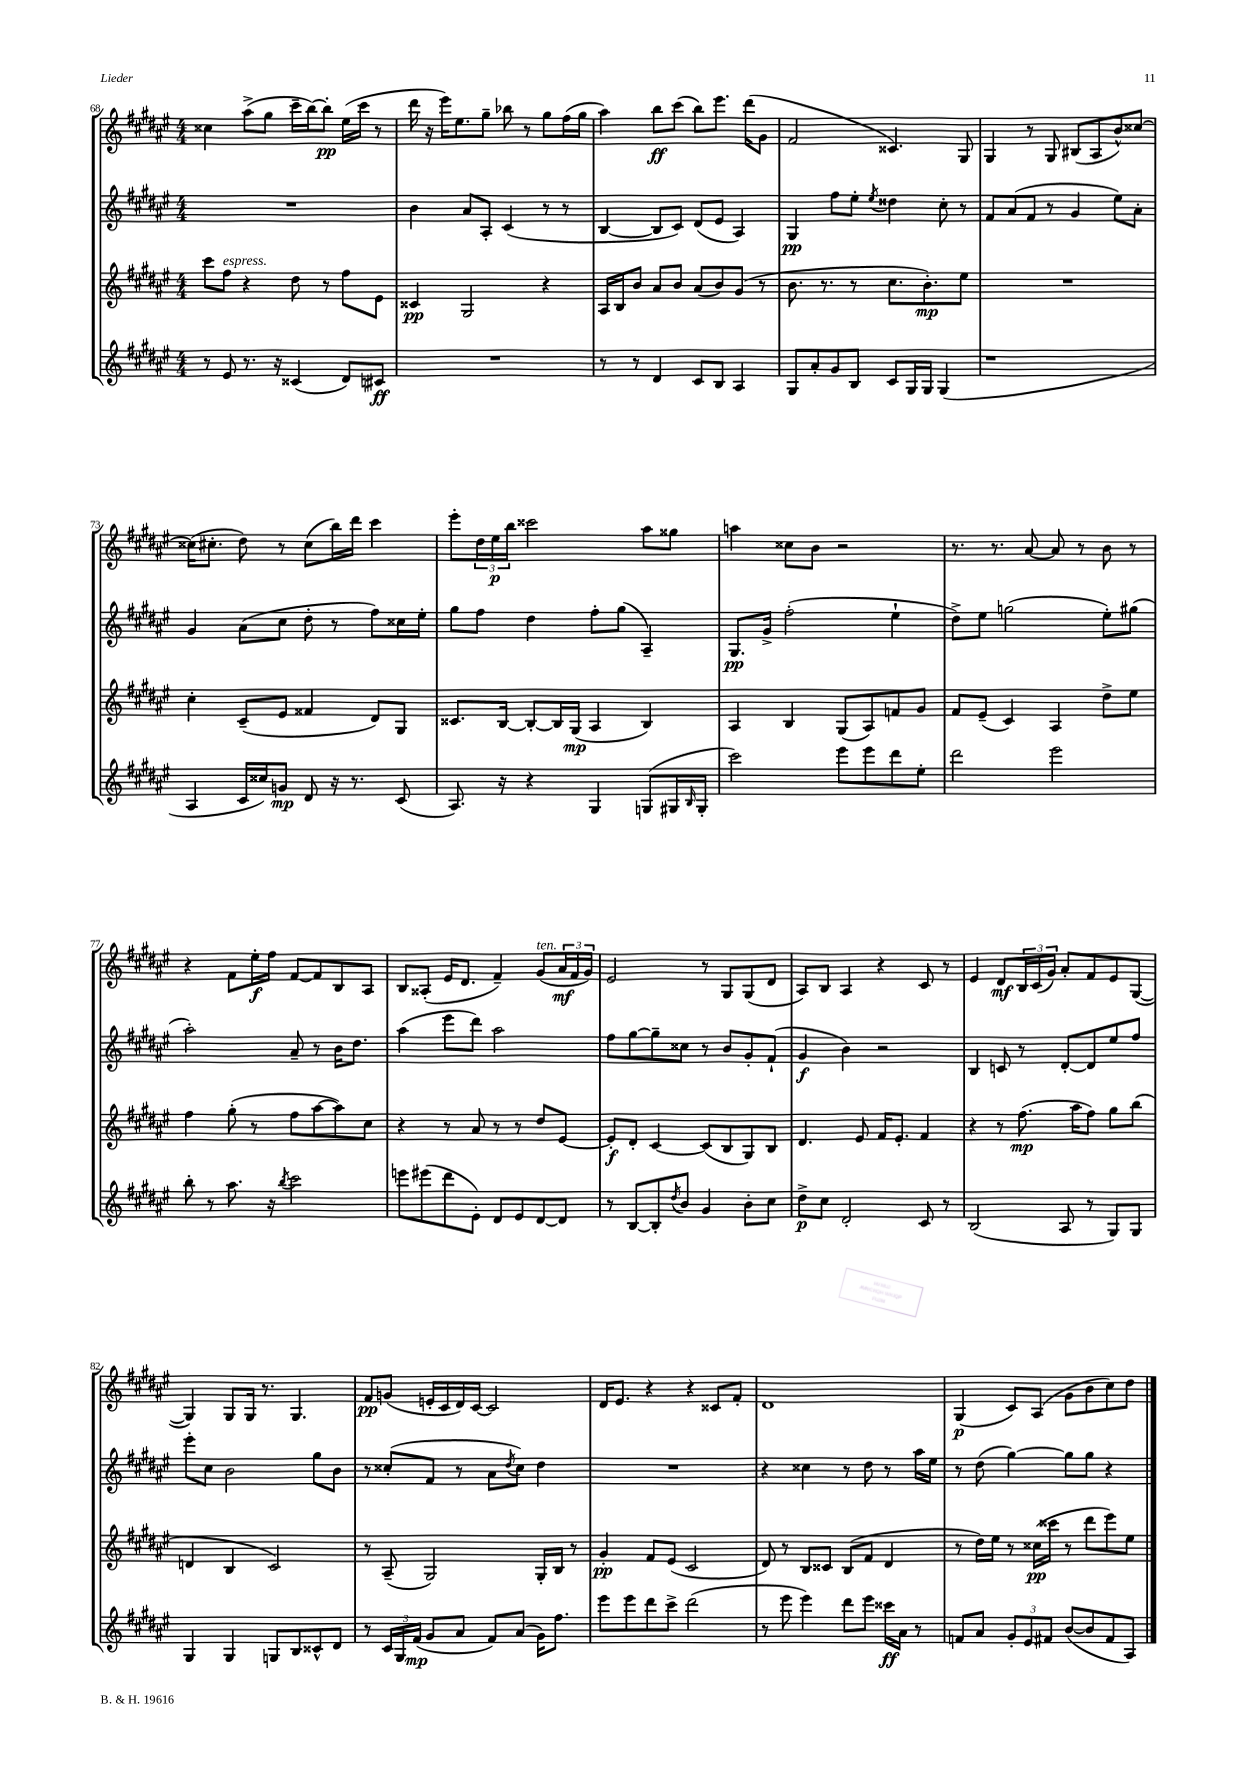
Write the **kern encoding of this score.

**kern	**dynam	**kern	**dynam	**kern	**dynam	**kern	**dynam
*part4	*part4	*part3	*part3	*part2	*part2	*part1	*part1
*staff4	*staff4	*staff3	*staff3	*staff2	*staff2	*staff1	*staff1
*clefG2	*	*clefG2	*	*clefG2	*	*clefG2	*
*k[f#c#g#d#a#e#]	*	*k[f#c#g#d#a#e#]	*	*k[f#c#g#d#a#e#]	*	*k[f#c#g#d#a#e#]	*
*M4/4	*	*M4/4	*	*M4/4	*	*M4/4	*
=68	=68	=68	=68	=68	=68	=68	=68
8r	.	8ccc#\L	.	1r	.	4cc##X\	.
!	!	!LO:TX:a:i:t=espress.	!	!	!	!	!
8e#/	.	8ff#\J	.	.	.	.	.
8.r	.	4r	.	.	.	(8aa#^\L	.
.	.	.	.	.	.	8gg#\J	.
16r	.	.	.	.	.	.	.
(4c##X/	.	8dd#\	.	.	.	16ccc#~\LL	.
.	.	.	.	.	.	[16bb\J)	.
.	.	8r	.	.	.	8bb'\J]	pp
8d#/L)	.	8ff#\L	.	.	.	(16ee#\LL	.
.	.	.	.	.	.	16ccc#\JJ	.
8c#X/J	ff	8e#\J	.	.	.	8r	.
=69	=69	=69	=69	=69	=69	=69	=69
1r	.	4c##X/	pp	4b\	.	16ddd#\	.
.	.	.	.	.	.	16r	.
.	.	.	.	.	.	16eee#\KL)	.
.	.	.	.	.	.	8.ee#\	.
.	.	2G#/	.	8a#/L	.	.	.
.	.	.	.	8A#'/J	.	8gg#~\J	.
.	.	.	.	(4c#/	.	8bb-X\	.
.	.	.	.	.	.	8r	.
.	.	4r	.	8r	.	8gg#\L	.
.	.	.	.	8r	.	(16ff#\L	.
.	.	.	.	.	.	16gg#\JJ	.
=70	=70	=70	=70	=70	=70	=70	=70
8r	.	16A#/LL	.	[4B/	.	4aa#\)	.
.	.	16B/J	.	.	.	.	.
8r	.	8b/J	.	.	.	.	.
4d#/	.	8a#/L	.	8B/L]	.	8bb\L	ff
.	.	8b/J	.	8c#/J)	.	(8ccc#\J	.
8c#/L	.	(8a#/L	.	(8d#/L	.	8bb\L)	.
8B/J	.	8b/)	.	8e#/J	.	8.eee#\J	.
4A#/	.	(8g#/J	.	4A#/)	.	.	.
.	.	.	.	.	.	(16ddd#\KL	.
.	.	8r	.	.	.	8g#\J	.
=71	=71	=71	=71	=71	=71	=71	=71
8G#/L	.	8.b\	.	4G#/	pp	2f#/	.
8a#'/	.	.	.	.	.	.	.
.	.	8.r	.	.	.	.	.
8g#/	.	.	.	8ff#\L	.	.	.
8B/J	.	8r	.	8ee#'\J	.	.	.
.	.	.	.	8qee#/	.	.	.
8c#/L	.	8.cc#\L	.	4dd##X\	.	4.c##X/)	.
16G#/L	.	.	.	.	.	.	.
16G#/JJ	.	8.b'\)	mp	.	.	.	.
(4G#/	.	.	.	8cc#'\	.	.	.
.	.	8ee#\J	.	8r	.	8G#/	.
=72	=72	=72	=72	=72	=72	=72	=72
1r	.	1r	.	8f#/L	.	4G#/	.
.	.	.	.	(8a#/	.	.	.
.	.	.	.	8f#/J	.	8r	.
.	.	.	.	8r	.	8G#/	.
.	.	.	.	4g#/	.	(8B#X/L	.
.	.	.	.	.	.	8A#/	.
.	.	.	.	8ee#\L)	.	8b^^/)	.
.	.	.	.	8a#'\J	.	[8cc##X/J	.
!!LO:LB:g=z
=73	=73	=73	=73	=73	=73	=73	=73
4A#/	.	4cc#'\	.	4g#/	.	(16cc##X\KL]	.
.	.	.	.	.	.	8.cc#X'\J	.
16c#/LL	.	(8c#~/L	.	(8a#\L	.	8dd#\)	.
16cc##X/J)	.	.	.	.	.	.	.
8gn/J	mp	8e#/J	.	8cc#\J	.	8r	.
8d#/	.	4f##X/	.	8dd#'\	.	(8cc#\L	.
16r	.	.	.	8r	.	16bb\L)	.
8.r	.	.	.	.	.	16ddd#\JJ	.
.	.	8d#/L)	.	8ff#\L)	.	4ccc#\	.
(8c#/	.	8G#/J	.	16cc##X\L	.	.	.
.	.	.	.	16ee#'\JJ	.	.	.
=74	=74	=74	=74	=74	=74	=74	=74
8.A#/)	.	8.c##X/L	.	8gg#\L	.	8eee#'\L	.
.	.	.	.	8ff#\J	.	24dd#\L	.
.	.	.	.	.	.	24ee#\	p
16r	.	[16B/Jk	.	.	.	.	.
.	.	.	.	.	.	24bb\JJ	.
4r	.	8B'/L_	.	4dd#\	.	2ccc##X\	.
.	.	16B/L]	.	.	.	.	.
.	.	(16G#/JJ	mp	.	.	.	.
4G#/	.	4A#/	.	8ff#'\L	.	.	.
.	.	.	.	(8gg#\J	.	.	.
(8Gn/L	.	4B/)	.	4A#~/)	.	8aa#\L	.
16G#X/L	.	.	.	.	.	8gg##X\J	.
16qqB/	.	.	.	.	.	.	.
16G#'/JJ	.	.	.	.	.	.	.
=75	=75	=75	=75	=75	=75	=75	=75
2ccc#\)	.	4A#/	.	8.G#/L	pp	4aan\	.
.	.	.	.	16g#^/Jk	.	.	.
.	.	4B/	.	(2ff#'\	.	8cc##X\L	.
.	.	.	.	.	.	8b\J	.
8eee#\L	.	(8G#/L	.	.	.	2r	.
8eee#\	.	8A#/)	.	.	.	.	.
8ddd#\	.	8fn/	.	4ee#`\	.	.	.
8ee#'\J	.	8g#/J	.	.	.	.	.
=76	=76	=76	=76	=76	=76	=76	=76
2ddd#\	.	8f#/L	.	8dd#^\L)	.	8.r	.
.	.	(8e#~/J	.	8ee#\J	.	.	.
.	.	.	.	.	.	8.r	.
.	.	4c#/)	.	(2ggn\	.	.	.
.	.	.	.	.	.	[8a#/	.
2eee#\	.	4A#/	.	.	.	8a#/]	.
.	.	.	.	.	.	8r	.
.	.	8dd#^\L	.	8ee#'\L)	.	8b\	.
.	.	8ee#\J	.	(8gg#X\J	.	8r	.
!!LO:LB:g=z
=77	=77	=77	=77	=77	=77	=77	=77
8bb'\	.	4ff#\	.	2aa#'\)	.	4r	.
8r	.	.	.	.	.	.	.
8.aa#\	.	(8gg#'\	.	.	.	8f#\L	.
.	.	8r	.	.	.	16ee#'\L	f
16r	.	.	.	.	.	16ff#\JJ	.
8qbb/	.	.	.	.	.	.	.
2ccc#\	.	8ff#\L	.	8a#~/	.	[8f#/L	.
.	.	[8aa#\	.	8r	.	8f#/]	.
.	.	8aa#\])	.	16b\KL	.	8B/	.
.	.	.	.	8.dd#\J	.	.	.
.	.	8cc#\J	.	.	.	8A#/J	.
=78	=78	=78	=78	=78	=78	=78	=78
8eeen\L	.	4r	.	(4aa#\	.	8B/L	.
(8eee#X\	.	.	.	.	.	(8A##X'/J	.
8ddd#\	.	8r	.	8eee#\L	.	16e#/KL	.
.	.	.	.	.	.	8.d#/J	.
8e#'\J)	.	8a#/	.	8ddd#\J)	.	.	.
8d#/L	.	8r	.	2aa#\	.	4f#~/)	.
8e#/	.	8r	.	.	.	.	.
!	!	!	!	!	!	!LO:TX:a:i:t=ten.	!
[8d#/	.	8dd#/L	.	.	.	(8g#/L	.
8d#/J]	.	[8e#/J	.	.	.	24a#/L	mf
.	.	.	.	.	.	24f#/	.
.	.	.	.	.	.	24g#/JJ)	.
=79	=79	=79	=79	=79	=79	=79	=79
8r	.	8e#'/L]	f	8ff#\L	.	2e#/	.
[8B/L	.	8d#'/J	.	[8gg#\	.	.	.
8B'/]	.	[4c#/	.	8gg#~\]	.	.	.
8qdd#/	.	.	.	.	.	.	.
8b/J	.	.	.	8cc##X\J	.	.	.
4g#/	.	(8c#/L]	.	8r	.	8r	.
.	.	8B/	.	8b/L	.	8G#/L	.
8b'\L	.	8G#/)	.	8g#'/	.	(8G#/	.
8cc#\J	.	8B/J	.	(8f#`/J	.	8d#/J	.
=80	=80	=80	=80	=80	=80	=80	=80
8dd#^\L	p	4.d#/	.	4g#/	f	8A#/L)	.
8cc#\J	.	.	.	.	.	8B/J	.
2d#'/	.	.	.	4b\)	.	4A#/	.
.	.	8e#/	.	.	.	.	.
.	.	16f#/KL	.	2r	.	4r	.
.	.	8.e#'/J	.	.	.	.	.
8c#/	.	4f#/	.	.	.	8c#/	.
8r	.	.	.	.	.	8r	.
=81	=81	=81	=81	=81	=81	=81	=81
(2B/	.	4r	.	4B/	.	4e#/	.
.	.	8r	.	8cn/	.	8d#/L	mf
.	.	(8.ff#\	mp	8r	.	24B/L	.
.	.	.	.	.	.	(24c#/	.
.	.	.	.	.	.	24g#/JJ)	.
8A#/	.	.	.	[8d#'/L	.	8a#'/L	.
.	.	16aa#\KL	.	.	.	.	.
8r	.	8ff#\J)	.	8d#/]	.	8f#/	.
8G#/L)	.	8gg#\L	.	8ee#/	.	8e#/	.
8G#/J	.	(8bb\J	.	8ff#/J	.	([8G#/J	.
!!LO:LB:g=z
=82	=82	=82	=82	=82	=82	=82	=82
4G#/	.	4dn/	.	8eee#'\L	.	4G#/])	.
.	.	.	.	8cc#\J	.	.	.
4G#/	.	4B/	.	2b\	.	8G#/L	.
.	.	.	.	.	.	16G#/Jk	.
.	.	.	.	.	.	8.r	.
8Gn/L	.	2c#/)	.	.	.	.	.
8B/	.	.	.	.	.	4.G#/	.
8c##X^^/	.	.	.	8gg#\L	.	.	.
8d#/J	.	.	.	8b\J	.	.	.
=83	=83	=83	=83	=83	=83	=83	=83
8r	.	8r	.	8r	.	8f#/L	pp
24c#/LL	.	(8A#~/	.	(8cc##X'/L	.	(8gn/J	.
24G#/	.	.	.	.	.	.	.
(24f#/JJ	mp	.	.	.	.	.	.
8g#/L	.	2G#/)	.	8f#/J	.	16en'/LL	.
.	.	.	.	.	.	16c#/	.
8a#/J	.	.	.	8r	.	16d#/)	.
.	.	.	.	.	.	[16c#/JJ	.
8f#/L)	.	.	.	8a#\L	.	2c#/]	.
.	.	.	.	8qdd#/	.	.	.
(8a#/J	.	.	.	8cc##\J)	.	.	.
16g#\KL)	.	16G#'/LL	.	4dd#\	.	.	.
8.ff#\J	.	16B/JJ	.	.	.	.	.
.	.	8r	.	.	.	.	.
=84	=84	=84	=84	=84	=84	=84	=84
8eee#\L	.	4g#'/	pp	1r	.	16d#/KL	.
.	.	.	.	.	.	8.e#/J	.
8eee#\	.	.	.	.	.	.	.
8ddd#\	.	8f#/L	.	.	.	4r	.
8ccc#^\J	.	(8e#/J	.	.	.	.	.
(2ddd#\	.	2c#/	.	.	.	4r	.
.	.	.	.	.	.	8c##X/L	.
.	.	.	.	.	.	8f#'/J	.
=85	=85	=85	=85	=85	=85	=85	=85
8r	.	8d#/)	.	4r	.	1d#	.
8eee#\	.	8r	.	.	.	.	.
4eee#\)	.	8B/L	.	4cc##X\	.	.	.
.	.	8c##X/J	.	.	.	.	.
8ddd#\L	.	(8B/L	.	8r	.	.	.
8eee#\J	.	8f#/J	.	8dd#\	.	.	.
16ccc##X\LL	ff	4d#/	.	8r	.	.	.
16a#\JJ	.	.	.	.	.	.	.
8r	.	.	.	16aa#\LL	.	.	.
.	.	.	.	16ee#\JJ	.	.	.
=86	=86	=86	=86	=86	=86	=86	=86
8fn/L	.	8r	.	8r	.	(4G#/	p
8a#/J	.	16dd#\LL)	.	(8dd#\	.	.	.
.	.	16ee#\JJ	.	.	.	.	.
12g#'/L	.	8r	.	[4gg#\)	.	8c#/L)	.
12e#/	.	.	.	.	.	.	.
.	.	(16cc##X\LL	pp	.	.	(8A#/J	.
12f#X/J	.	.	.	.	.	.	.
.	.	16ccc##X\JJ	.	.	.	.	.
([8b/L	.	8r	.	8gg#\L]	.	8g#\L	.
8b/]	.	8ddd#\L	.	8gg#\J	.	8b\	.
8f#/	.	8eee#\)	.	4r	.	8cc#\)	.
8A#/J)	.	8ee#\J	.	.	.	8dd#\J	.
==	==	==	==	==	==	==	==
*-	*-	*-	*-	*-	*-	*-	*-
